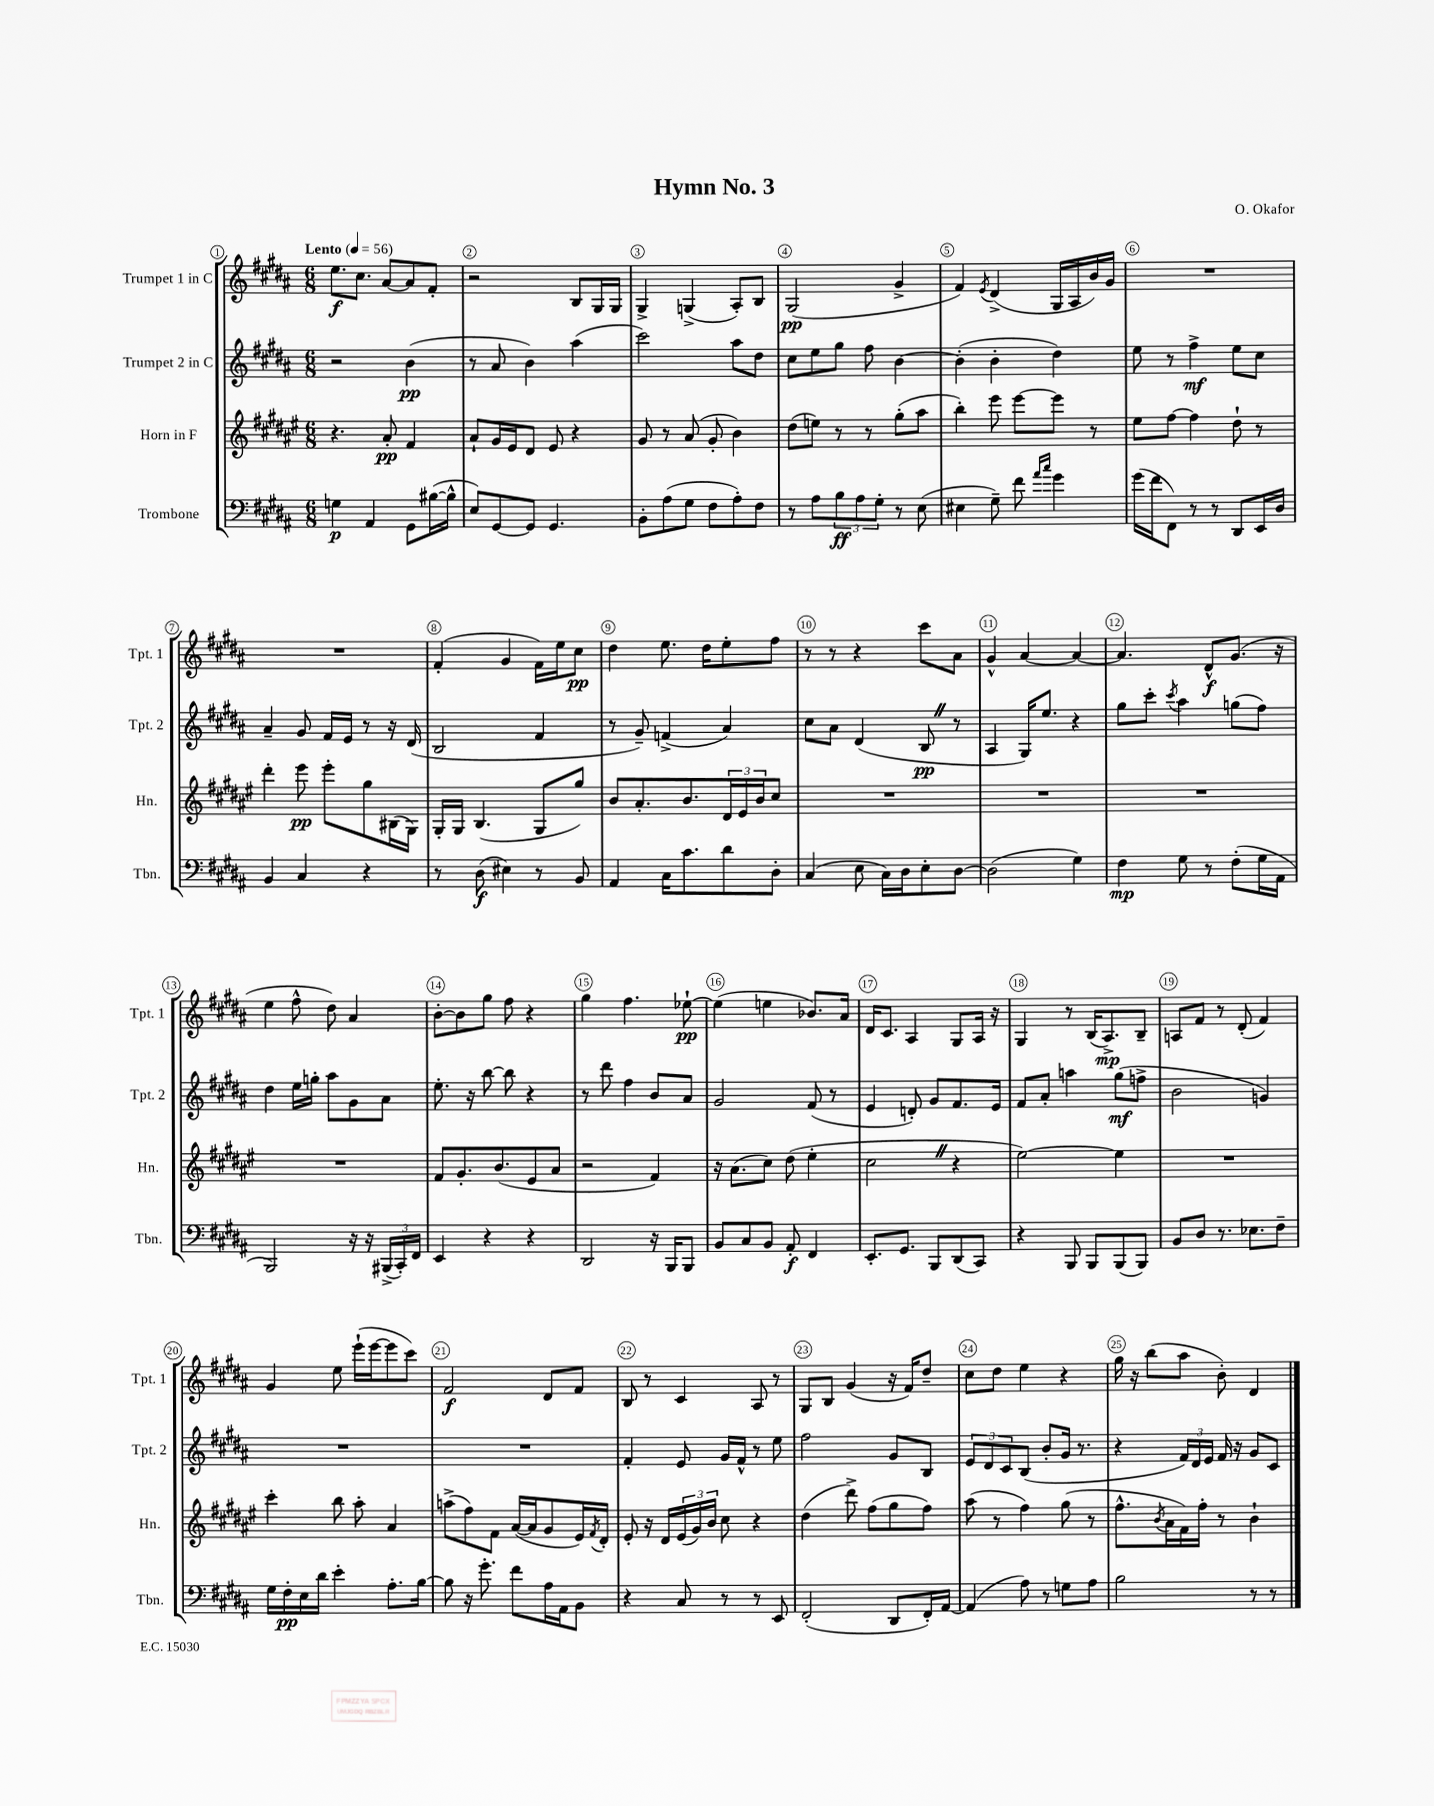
\header { title = "Hymn No. 3" composer = "O. Okafor" }
<<
\new StaffGroup <<
\new Staff = "s0" \with { instrumentName = "Trumpet 1 in C" shortInstrumentName = "Tpt. 1" } {
    \clef treble \key b \major \numericTimeSignature \time 6/8 \tempo "Lento" 4 = 56
    e''8.\f cis''8. ais'8~ ais'8 fis'8-. |
    r2 b8 gis16 gis16 |
    gis4-> g4->( ais8-.) b8 |
    gis2\pp( gis'4-> |
    fis'4) \acciaccatura { e'8 } dis'4->( gis16 ais16 b'16) gis'16 |
    R2. |
    R2. |
    fis'4-.( gis'4 fis'16) e''16 cis''8\pp |
    dis''4 e''8. dis''16 e''8-. fis''8 |
    r8 r8 r4 cis'''8 ais'8 |
    gis'4-^ ais'4~ ais'4~ |
    ais'4. dis'8-^\f gis'8.( r16 |
    e''4 fis''8-^ dis''8) ais'4 |
    b'8~-. b'8 gis''8 fis''8 r4 |
    gis''4 fis''4. ees''8~-!\pp |
    ees''4( e''4 bes'8.) ais'16 |
    dis'16 cis'8. ais4 gis8 ais16 r16 |
    gis4 r8 b16( ais8.->\mp) b8-- |
    a8 fis'8 r8 dis'8-.( fis'4) |
    gis'4 e''8 e'''16-!( e'''16~ e'''8 cis'''8) |
    fis'2\f dis'8 fis'8 |
    b8 r8 cis'4 ais8 r8 |
    gis8 b8 gis'4( r16 fis'16) dis''8-- |
    cis''8 dis''8 e''4 r4 |
    gis''16 r16 b''8( ais''8 b'8-.) dis'4 \bar "|." |
}
\new Staff = "s1" \with { instrumentName = "Trumpet 2 in C" shortInstrumentName = "Tpt. 2" } {
    \clef treble \key b \major \numericTimeSignature \time 6/8
    r2 b'4\pp( |
    r8 ais'8 b'4) ais''4( |
    cis'''2) ais''8 dis''8 |
    cis''8 e''8 gis''8 fis''8 b'4~ |
    b'4-.( b'4-. dis''4) |
    e''8 r8 fis''4->\mf e''8 cis''8 |
    ais'4-- gis'8 fis'16 e'16 r8 r16 dis'16( |
    b2 fis'4 |
    r8 gis'8--) f'4->( ais'4) |
    cis''8 ais'8 dis'4( b8\pp \once \override BreathingSign.text = \markup { \musicglyph "scripts.caesura.straight" } \breathe r8 |
    ais4 gis16) e''8. r4 |
    gis''8 cis'''8-. \acciaccatura { cis'''8 } ais''4 g''8( fis''8) |
    dis''4 e''16 g''16-. ais''8 gis'8 ais'8 |
    e''8.-. r16 b''8~ b''8 r4 |
    r8 dis'''8 fis''4 b'8 ais'8 |
    gis'2 fis'8( r8 |
    e'4 d'8-.) gis'8 fis'8. e'16 |
    fis'8 ais'8-. a''4 gis''8\mf( f''8-> |
    b'2 g'4) |
    R2. |
    R2. |
    fis'4-. e'8 gis'16 fis'16-^ r8 e''8 |
    fis''2 gis'8 b8 |
    \tuplet 3/2 { e'8 dis'8 cis'8 } b8( b'8-. gis'16 r8. |
    r4 \tuplet 3/2 { fis'16) dis'16 e'16 } fis'16 r16 gis'8 cis'8 \bar "|." |
}
\new Staff = "s2" \with { instrumentName = "Horn in F" shortInstrumentName = "Hn." } {
    \clef treble \key fis \major \numericTimeSignature \time 6/8
    r4. ais'8-.\pp fis'4 |
    ais'8-! gis'16 eis'16 dis'8 eis'8 r4 |
    gis'8 r8 ais'8( gis'8-. b'4) |
    dis''8( e''8) r8 r8 gis''8-.( ais''8 |
    b''4-.) eis'''8 eis'''8~ eis'''8 r8 |
    eis''8 fis''8~ fis''4 dis''8-! r8 |
    dis'''4-. eis'''8\pp eis'''8-. gis''8 bis16( gis16) |
    gis16-. gis16 b4.( gis8 gis''8) |
    b'8 ais'8.-. b'8. \tuplet 3/2 { dis'16 eis'16 b'16 } cis''8 |
    R2. |
    R2. |
    R2. |
    R2. |
    fis'8 gis'8.-. b'8.( eis'8 ais'8 |
    r2 fis'4) |
    r16 ais'8.( cis''8) dis''8( eis''4-. |
    cis''2 \once \override BreathingSign.text = \markup { \musicglyph "scripts.caesura.straight" } \breathe r4 |
    eis''2~) eis''4 |
    R2. |
    cis'''4-. b''8 ais''8-. ais'4 |
    a''8->( fis''8) fis'8 ais'16~( ais'16 gis'8 eis'16) \acciaccatura { fis'8 } dis'16-. |
    eis'8-. r16 dis'16 \tuplet 3/2 { eis'16( gis'16) b'16 } cis''8 r4 |
    dis''4( dis'''8->) fis''8( gis''8 fis''8) |
    ais''8( r8 fis''4) gis''8( r8 |
    fis''8.-^ \acciaccatura { b'8 } ais'16 fis'16) fis''16-. r8 b'4-! \bar "|." |
}
\new Staff = "s3" \with { instrumentName = "Trombone" shortInstrumentName = "Tbn." } {
    \clef bass \key b \major \numericTimeSignature \time 6/8
    g4\p ais,4 gis,8 bis16~( bis16-^ |
    e8) gis,8~ gis,8 gis,4. |
    b,8-. ais8( gis8 fis8 ais8-.) fis8 |
    r8 ais8 \tuplet 3/2 { b8\ff ais8 gis8-. } r8 e8( |
    eis4 gis8--) fis'8 \grace { ais'16 cis''16 } gis'4 |
    gis'16( fis'16 fis,8) r8 r8 dis,8 e,16 dis16 |
    b,4 cis4 r4 |
    r8 dis8\f( eis4) r8 b,8 |
    ais,4 cis16 cis'8. dis'8 dis8-. |
    cis4( e8 cis16) dis16 e8-. dis8~ |
    dis2( gis4) |
    fis4\mp gis8 r8 fis8-.( gis16 ais,16 |
    b,,2) r16 r16 \tuplet 3/2 { bis,,16->( cis,16-.) fis,16 } |
    e,4 r4 r4 |
    dis,2 r16 b,,16 b,,8 |
    b,8 cis8 b,8 ais,8-.\f fis,4 |
    e,8.-. gis,8. b,,8 dis,8( cis,8) |
    r4 b,,8 b,,8 b,,8( b,,8) |
    b,8 dis8 r8. ees8. fis8-- |
    gis16 fis16-.\pp e16 dis'16 e'4-. ais8.-. b16~ |
    b8 r16 gis'8.-. fis'8 ais16 ais,16 b,8 |
    r4 cis8 r8 r8 e,8 |
    fis,2-.( dis,8 fis,16-.) ais,16~ |
    ais,4( ais8) r8 g8 ais8 |
    b2 r8 r8 \bar "|." |
}
>>
>>
\layout { \context { \Score \override BarNumber.break-visibility = ##(#f #t #t) barNumberVisibility = #all-bar-numbers-visible \override BarNumber.stencil = #(make-stencil-circler 0.1 0.3 ly:text-interface::print) } }
